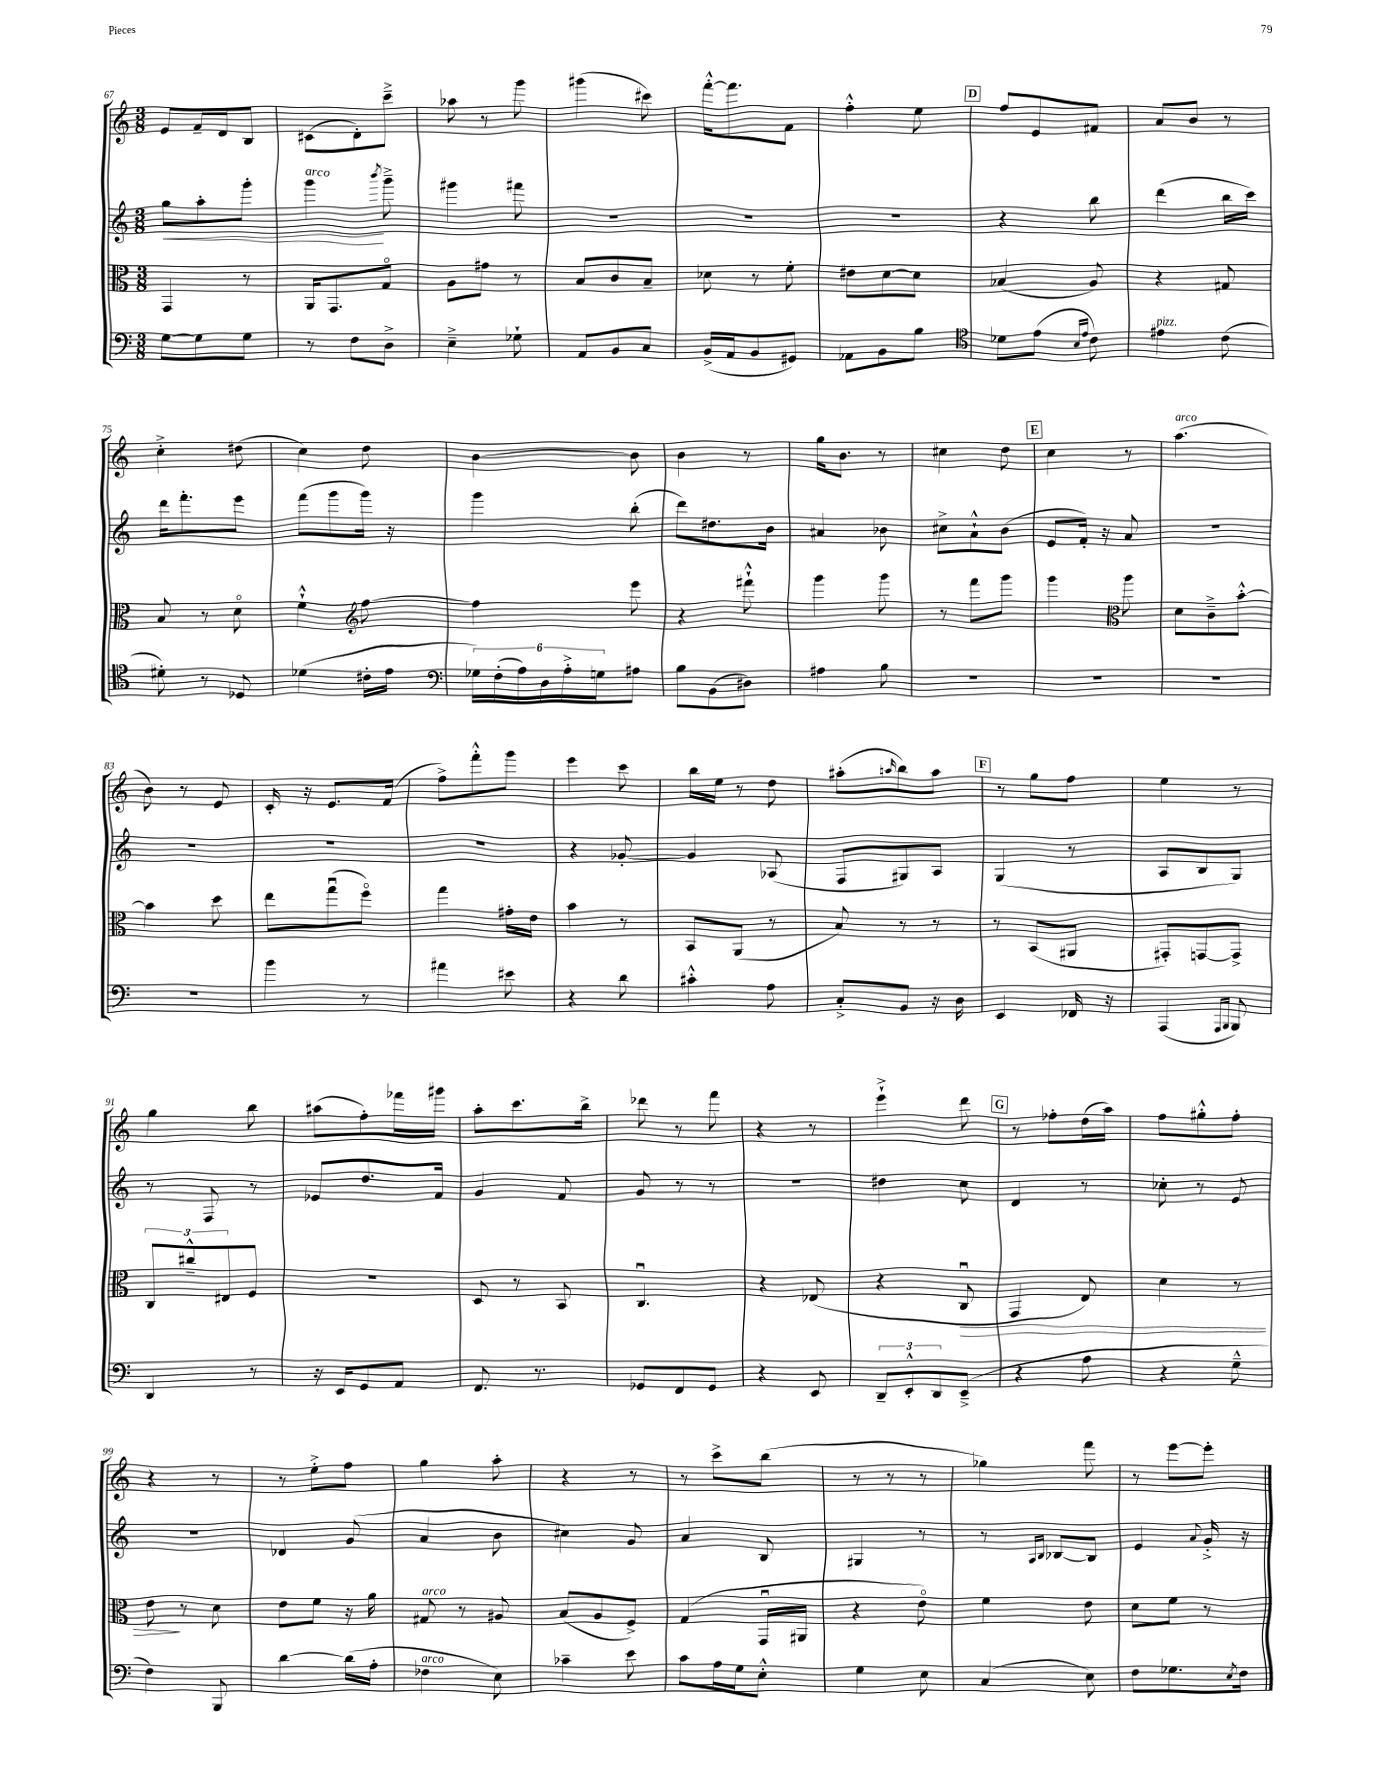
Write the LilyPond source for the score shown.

<<
\new StaffGroup <<
\new Staff = "s0" {
    \clef treble \key c \major \numericTimeSignature \time 3/8
    e'8 f'16-- d'16 b8 |
    cis'8( d'8-.) c'''8---> |
    aes''8 r8 g'''8 |
    gis'''4( cis'''8) |
    f'''16~-.-^ f'''8. f'8 |
    f''4-.-^ e''8 |
    \mark \markup { \box "D" } f''8 e'8 fis'8 |
    a'8 b'8 r8 |
    c''4-.-> dis''8( |
    c''4) d''8 |
    b'4~ b'8 |
    b'4 r8 |
    g''16 b'8. r8 |
    cis''4 d''8 |
    \mark \markup { \box "E" } c''4 r8 |
    a''4.^\markup { \italic "arco" }( |
    b'8) r8 e'8 |
    c'16-. r16 e'8. f'16( |
    f''8->) f'''8-.-^ g'''8 |
    e'''4 c'''8 |
    b''16 e''16 r8 d''8 |
    ais''8-.( \grace { a''16 } b''8) a''8 |
    \mark \markup { \box "F" } r8 g''8 f''8 |
    e''4 r8 |
    g''4 b''8 |
    ais''8( f''8-.) fes'''16 gis'''16 |
    a''8-. c'''8. b''16-> |
    des'''8 r8 f'''8 |
    r4 r8 |
    e'''4-!-> d'''8 |
    \mark \markup { \box "G" } r8 fes''8-. d''16( a''16) |
    f''8 gis''8-.-^ f''8-. |
    r4 r8 |
    r8 e''8-.-> f''8 |
    g''4 a''8-. |
    r4 r8 |
    r8 c'''8-> b''8( |
    r8 r8 r8 |
    ges''4) f'''8 |
    r8 e'''8~ e'''8-. \bar "|." |
}
\new Staff = "s1" {
    \clef treble \key c \major \numericTimeSignature \time 3/8
    g''8\< a''8-. g'''8-. |
    g'''4\!^\markup { \italic "arco" } \acciaccatura { b'''8 } g'''8---> |
    gis'''4 fis'''8 |
    R4. |
    R4. |
    R4. |
    \mark \markup { \box "D" } r4 b''8 |
    d'''4( b''16 c'''16) |
    d'''16 f'''8.-. e'''8 |
    f'''8( g'''8 g'''16) r16 |
    g'''4 b''8-.( |
    d'''8) dis''8. b'16 |
    ais'4 bes'8 |
    cis''8-> a'8-!-^ b'8( |
    \mark \markup { \box "E" } e'8 f'16-.) r16 a'8 |
    R4. |
    R4. |
    R4. |
    R4. |
    r4 ges'8~-. |
    ges'4 aes8( |
    f8 gis8) a8 |
    \mark \markup { \box "F" } g4( r8 |
    a8 b8 g8) |
    r8 f8 r8 |
    ees'8 d''8. f'16 |
    g'4 f'8 |
    g'8 r8 r8 |
    R4. |
    dis''4 c''8 |
    \mark \markup { \box "G" } d'4 r8 |
    ces''8-. r8 e'8 |
    R4. |
    des'4 g'8( |
    a'4 b'8 |
    cis''4) g'8 |
    a'4 b8 |
    gis4 r8 |
    r8 \grace { a16 b16 } bes8~ bes8 |
    e'4 \appoggiatura { a'8 } g'16-.-> r16 \bar "|." |
}
\new Staff = "s2" {
    \clef alto \key c \major \numericTimeSignature \time 3/8
    g,4 r8 |
    a,16 g,8. g8\flageolet |
    a8 gis'8 r8 |
    b8 c'8 b8-- |
    des'8 r8 f'8-. |
    eis'8 d'8~ d'8 |
    \mark \markup { \box "D" } bes4( a8) |
    r4 gis8 |
    b8 r8 d'8\flageolet |
    f'4-!-^ \clef treble f''8~ |
    f''4 e'''8 |
    r4 fis'''8-!-^ |
    g'''4 g'''8 |
    r8 f'''8 g'''8 |
    \mark \markup { \box "E" } g'''4 \clef alto a''8 |
    d'8 c'8---> b'8~-.-^ |
    b'4 d''8 |
    e''8 g''8\downbow( f''8\flageolet) |
    g''4 gis'16-. e'16 |
    b'4 r8 |
    b,8 a,8( r8 |
    b8) r8 r8 |
    \mark \markup { \box "F" } r8 b,8( ais,8 |
    gis,8-.) g,8~ g,8-> |
    \tuplet 3/2 { c8 cis''8---^ eis8 } f8 |
    R4. |
    d8 r8 b,8 |
    c4.\downbow |
    r4 ees8( |
    r4 c8\downbow\> |
    \mark \markup { \box "G" } g,4 e8) |
    d'4 r8 |
    e'8\! r8 d'8 |
    e'8 f'8 r16 a'16 |
    gis8^\markup { \italic "arco" } r8 ais8 |
    b8( a8 f8->) |
    g4( g,16\downbow ais,16 |
    r4 e'8\flageolet) |
    f'4 e'8 |
    d'8 f'8 r8 \bar "|." |
}
\new Staff = "s3" {
    \clef bass \key c \major \numericTimeSignature \time 3/8
    g8~ g8 g8 |
    r8 f8 d8-> |
    e4---> ges8-! |
    a,8 b,8 c8 |
    b,16->( a,16 b,8 gis,8) |
    aes,8 b,8 b8 |
    \mark \markup { \box "D" } \clef tenor des'8 e'8( \grace { b16 e'16 } c'8) |
    eis'4^\markup { \italic "pizz." } c'8( |
    dis'8-.) r8 des8 |
    des'4( cis'16-. e'16 |
    \clef bass \tuplet 6/4 { ges16) f16-.( a16) d16 a16-.-> g16 } ais8 |
    b8 b,8( dis8) |
    ais4 b8 |
    R4. |
    \mark \markup { \box "E" } R4. |
    R4. |
    R4. |
    b'4 r8 |
    ais'4 eis'8 |
    r4 d'8 |
    cis'4-.-^ a8 |
    c8-.-> b,8 r16 d16 |
    \mark \markup { \box "F" } e,4 fes,16 r16 |
    a,,4( \grace { a,,16 b,,16 } b,,8) |
    d,4 r8 |
    r16 e,16 g,8 a,8 |
    f,8. r8. |
    ges,8 f,8 ges,8 |
    r4 e,8 |
    \tuplet 3/2 { d,8-- e,8-.-^ d,8 } e,8--->( |
    \mark \markup { \box "G" } r4 a8 |
    r4 g8---^ |
    f4) b,,8 |
    d'4~ d'16( a16-. |
    fes4^\markup { \italic "arco" } e8) |
    ces'4-- e'8 |
    c'8 a16 g16 e8-.-^ |
    g4 e8 |
    c4( e8) |
    f8 ges8. \acciaccatura { e8 } f16 \bar "|." |
}
>>
>>
\layout { \context { \Score currentBarNumber = #67 } }
